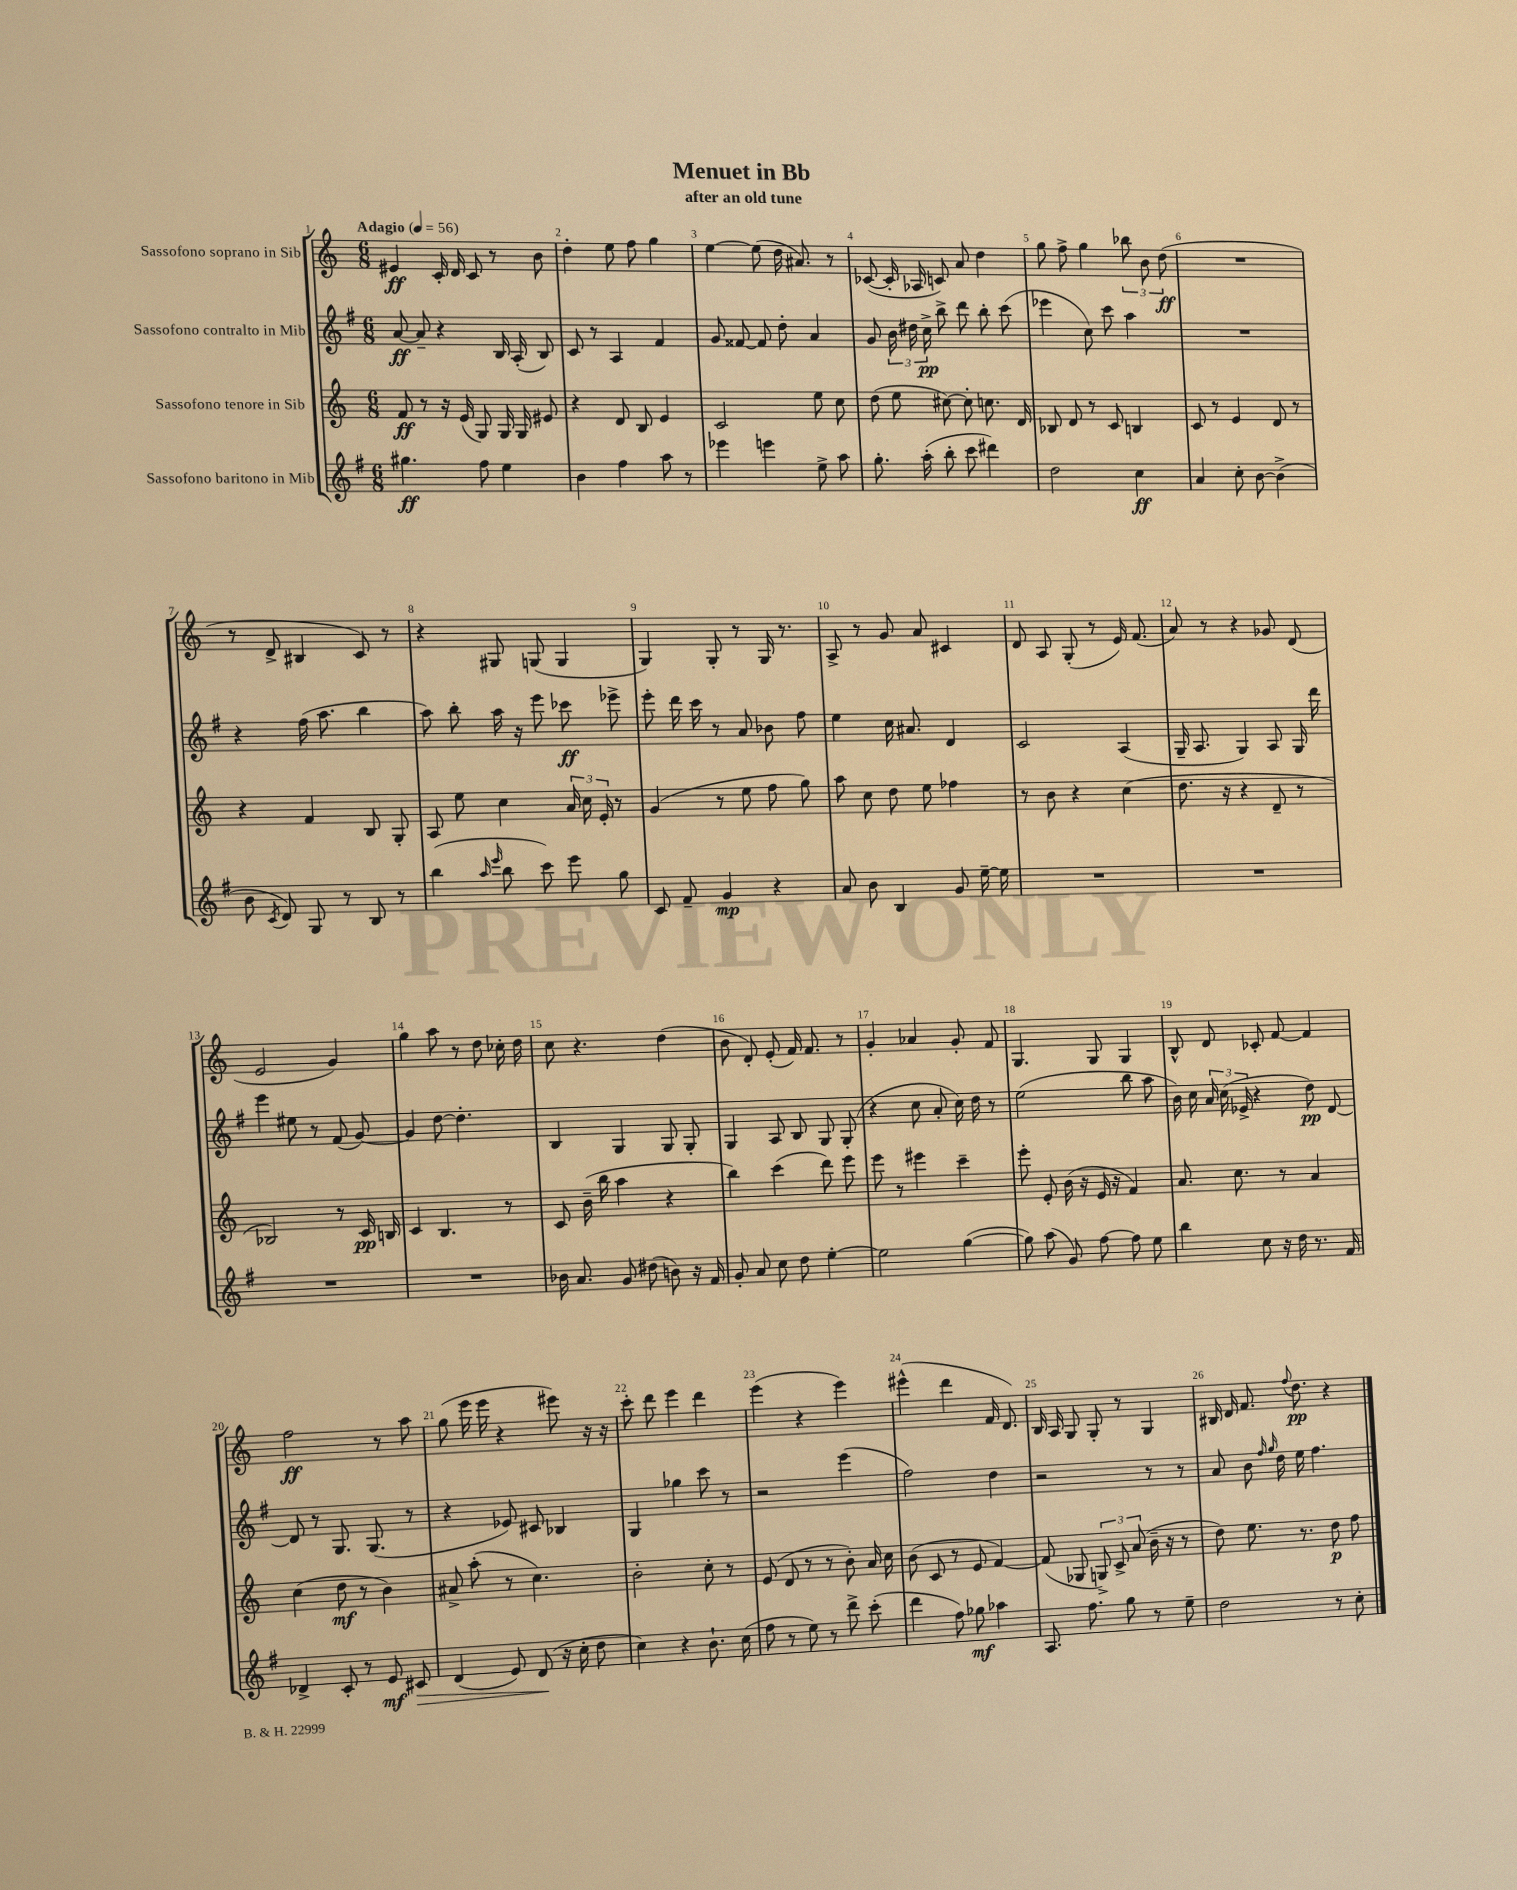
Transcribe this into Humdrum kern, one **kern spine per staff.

**kern	**dynam	**kern	**dynam	**kern	**dynam	**kern	**dynam
*part4	*part4	*part3	*part3	*part2	*part2	*part1	*part1
*staff4	*staff4	*staff3	*staff3	*staff2	*staff2	*staff1	*staff1
*I"Sassofono baritono in Mib	*	*I"Sassofono tenore in Sib	*	*I"Sassofono contralto in Mib	*	*I"Sassofono soprano in Sib	*
*clefG2	*	*clefG2	*	*clefG2	*	*clefG2	*
*k[f#]	*	*k[]	*	*k[f#]	*	*k[]	*
*M6/8	*	*M6/8	*	*M6/8	*	*M6/8	*
*MM56	*	*MM56	*	*MM56	*	*MM56	*
=1	=1	=1	=1	=1	=1	=1	=1
!	!	!	!	!	!	!LO:TX:a:B:t=Adagio	!
4.gg#X\	ff	8f/	ff	[8a/	ff	4e#X/	ff
.	.	8r	.	8a~/]	.	.	.
.	.	16r	.	4r	.	16c'/	.
.	.	(16e/	.	.	.	16d/	.
8ff#\	.	8G/)	.	.	.	8c/	.
4ee\	.	16G/	.	16B/	.	8r	.
.	.	16G/	.	(16A'/	.	.	.
.	.	8e#X/	.	8B/)	.	8b\	.
=2	=2	=2	=2	=2	=2	=2	=2
4b\	.	4r	.	8c/	.	4dd'\	.
.	.	.	.	8r	.	.	.
4ff#\	.	8d/	.	4A/	.	8ee\	.
.	.	8B/	.	.	.	8ff\	.
8aa\	.	4e/	.	4f#/	.	4gg\	.
8r	.	.	.	.	.	.	.
=3	=3	=3	=3	=3	=3	=3	=3
4eee-X\	.	2c/	.	8g/	.	[4ee\	.
.	.	.	.	[8f##X/	.	.	.
4eeen\	.	.	.	8f##/]	.	(8ee\]	.
.	.	.	.	8dd'\	.	16dd\	.
.	.	.	.	.	.	8.a#X/)	.
8ee^\	.	8ee\	.	4a/	.	.	.
8aa\	.	8cc\	.	.	.	8r	.
=4	=4	=4	=4	=4	=4	=4	=4
8.gg'\	.	(8dd\	.	8g/	.	([8c-X/	.
.	.	8ee\	.	24b\	.	16c-'/]	.
.	.	.	.	24dd#X\	.	.	.
(16aa'\	.	.	.	.	.	16A-X/	.
.	.	.	.	24cc^\	pp	.	.
8bb'\	.	[8cc#X\)	.	8bb^\	.	8cn/)	.
8ccc\	.	8cc#'\]	.	8ddd\	.	8a/	.
4ddd#X\)	.	8.ccn\	.	8bb'\	.	4dd\	.
.	.	.	.	(8ccc\	.	.	.
.	.	16d/	.	.	.	.	.
=5	=5	=5	=5	=5	=5	=5	=5
2dd\	.	8B-X/	.	4eee-X\	.	8gg\	.
.	.	8d/	.	.	.	8ff^\	.
.	.	8r	.	8cc\)	.	4gg\	.
.	.	8c/	.	8ccc\	.	.	.
4cc\	ff	4Bn/	.	4aa\	.	12bb-X\	.
.	.	.	.	.	.	12b\	.
.	.	.	.	.	.	(12dd\	ff
=6	=6	=6	=6	=6	=6	=6	=6
4a/	.	8c/	.	2.r	.	2.r	.
.	.	8r	.	.	.	.	.
8cc'\	.	4e/	.	.	.	.	.
[8b\	.	.	.	.	.	.	.
(4b^\]	.	8d/	.	.	.	.	.
.	.	8r	.	.	.	.	.
!!LO:LB:g=z
=7	=7	=7	=7	=7	=7	=7	=7
8b\	.	4r	.	4r	.	8r	.
8qc/	.	.	.	.	.	.	.
8d/)	.	.	.	.	.	8d^/	.
8G/	.	4f/	.	(16ff#\	.	4B#X/	.
.	.	.	.	8.aa\	.	.	.
8r	.	.	.	.	.	.	.
8B/	.	8B/	.	4bb\	.	8c/)	.
8r	.	8G'/	.	.	.	8r	.
=8	=8	=8	=8	=8	=8	=8	=8
(4bb\	.	8A/	.	8aa\)	.	4r	.
.	.	8ee\	.	8bb'\	.	.	.
16qqaa/	.	.	.	.	.	.	.
16qqeee/	.	.	.	.	.	.	.
8bb\	.	4cc\	.	16aa\	.	8G#X/	.
.	.	.	.	16r	.	.	.
8ccc\)	.	.	.	8eee\	.	(8Gn/	.
8eee\	.	24a/	.	8ccc-X\	ff	4G/	.
.	.	24cc\	.	.	.	.	.
.	.	24e'/	.	.	.	.	.
8gg\	.	8r	.	8eee-X^\	.	.	.
=9	=9	=9	=9	=9	=9	=9	=9
8c/	.	(4g/	.	8eee'\	.	4G/)	.
8f#~/	.	.	.	16ddd\	.	.	.
.	.	.	.	16ccc\	.	.	.
4g/	mp	8r	.	8r	.	8G'/	.
.	.	8ee\	.	8a/	.	8r	.
4r	.	8ff\	.	8b-X\	.	16G/	.
.	.	.	.	.	.	8.r	.
.	.	8gg\)	.	8ff#\	.	.	.
=10	=10	=10	=10	=10	=10	=10	=10
8a/	.	8aa\	.	4ee\	.	8A^/	.
8b\	.	8cc\	.	.	.	8r	.
4B/	.	8dd\	.	16cc\	.	8g/	.
.	.	.	.	8.a#X/	.	.	.
.	.	8ee\	.	.	.	8a/	.
8g/	.	4ff-X\	.	4d/	.	4c#X/	.
[16ee~\	.	.	.	.	.	.	.
16ee\]	.	.	.	.	.	.	.
=11	=11	=11	=11	=11	=11	=11	=11
2.r	.	8r	.	2c/	.	8d/	.
.	.	8b\	.	.	.	8A/	.
.	.	4r	.	.	.	(8G'/	.
.	.	.	.	.	.	8r	.
.	.	(4cc\	.	(4A/	.	16e/)	.
.	.	.	.	.	.	(8.f/	.
=12	=12	=12	=12	=12	=12	=12	=12
2.r	.	8.dd\	.	16G~/	.	8a/)	.
.	.	.	.	8.A/	.	.	.
.	.	.	.	.	.	8r	.
.	.	16r	.	.	.	.	.
.	.	4r	.	4G/)	.	4r	.
.	.	8d~/	.	8A/	.	8g-X/	.
.	.	8r	.	16G/	.	(8d/	.
.	.	.	.	16ddd\	.	.	.
!!LO:LB:g=z
=13	=13	=13	=13	=13	=13	=13	=13
2.r	.	2B-X/)	.	4eee\	.	2e/	.
.	.	.	.	8ee#X\	.	.	.
.	.	.	.	8r	.	.	.
.	.	8r	.	(8f#/	.	4g/)	.
.	.	16c/	pp	[8g/)	.	.	.
.	.	16Bn/	.	.	.	.	.
=14	=14	=14	=14	=14	=14	=14	=14
2.r	.	4c/	.	4g/]	.	4gg\	.
.	.	4.B/	.	[8dd\	.	8aa\	.
.	.	.	.	4.dd'\]	.	8r	.
.	.	.	.	.	.	8dd\	.
.	.	8r	.	.	.	16cc-X'\	.
.	.	.	.	.	.	16dd\	.
=15	=15	=15	=15	=15	=15	=15	=15
16b-X\	.	8c/	.	4B/	.	8cc\	.
8.a/	.	.	.	.	.	.	.
.	.	(16b~\	.	.	.	4.r	.
.	.	16bb\	.	.	.	.	.
8g/	.	4aa\	.	4G/	.	.	.
(8dd#X\	.	.	.	.	.	.	.
8bn\)	.	4r	.	8G/	.	(4dd\	.
16r	.	.	.	8G'/	.	.	.
16f#/	.	.	.	.	.	.	.
=16	=16	=16	=16	=16	=16	=16	=16
8g'/	.	4bb\)	.	4G/	.	8b\	.
8a/	.	.	.	.	.	8d'/)	.
8cc\	.	(4ccc\	.	8A/	.	(8e'/	.
8dd\	.	.	.	8B/	.	16f/)	.
.	.	.	.	.	.	8.f/	.
[4ee'\	.	8ddd\)	.	8G/	.	.	.
.	.	8eee\	.	(8G'/	.	8r	.
=17	=17	=17	=17	=17	=17	=17	=17
2ee\]	.	8eee\	.	4r	.	4g'/	.
.	.	8r	.	.	.	.	.
.	.	4eee#X\	.	8cc\	.	4a-X/	.
.	.	.	.	8a'/	.	.	.
([4gg\	.	4ccc~\	.	16cc\)	.	8g'/	.
.	.	.	.	16dd\	.	.	.
.	.	.	.	8r	.	8f/	.
=18	=18	=18	=18	=18	=18	=18	=18
8gg\])	.	8eee'\	.	(2ee\	.	4.G/	.
(8aa\	.	8e'/	.	.	.	.	.
8g/)	.	(16b\	.	.	.	.	.
.	.	16r	.	.	.	.	.
[8ff#\	.	16e/	.	.	.	8G/	.
.	.	16r	.	.	.	.	.
8ff#\]	.	4f/)	.	8bb\	.	4G/	.
8ee\	.	.	.	8aa\	.	.	.
=19	=19	=19	=19	=19	=19	=19	=19
4bb\	.	8.a/	.	16b\)	.	8B^^/	.
.	.	.	.	16cc\	.	.	.
.	.	.	.	24a/	.	8d/	.
.	.	.	.	(24cc\	.	.	.
.	.	8.cc\	.	.	.	.	.
.	.	.	.	24e-X^/	.	.	.
8cc\	.	.	.	4r	.	8c-X'/	.
16r	.	8r	.	.	.	[8f/	.
16dd\	.	.	.	.	.	.	.
8.r	.	4a/	.	8dd\)	pp	4f/]	.
.	.	.	.	[8d/	.	.	.
16f#/	.	.	.	.	.	.	.
!!LO:LB:g=z
=20	=20	=20	=20	=20	=20	=20	=20
4d-X^/	.	(4cc\	.	8d/]	.	2ff\	ff
.	.	.	.	8r	.	.	.
8c'/	.	8dd\	mf	8.G/	.	.	.
8r	.	8r	.	.	.	.	.
.	.	.	.	(8.G/	.	.	.
8e/	mf	4b\)	.	.	.	8r	.
!	!LO:HP:b	!	!	!	!	!	!
8c#X/	>	.	.	8r	.	8aa\	.
=21	=21	=21	=21	=21	=21	=21	=21
(4d/	.	8a#X^/	.	4r	.	(8gg\	.
.	.	(8aa'\	.	.	.	16eee\	.
.	.	.	.	.	.	16eee\	.
8e/)	.	8r	.	8e-X/)	.	4r	.
(8d/	.	4.cc\)	.	8c#X/	.	.	.
16r	]	.	.	4B-X/	.	8eee#X\)	.
16cc'\	.	.	.	.	.	.	.
8dd\	.	.	.	.	.	16r	.
.	.	.	.	.	.	16r	.
=22	=22	=22	=22	=22	=22	=22	=22
4cc\)	.	2b'\	.	4G/	.	8ccc'\	.
.	.	.	.	.	.	8ddd\	.
4r	.	.	.	4gg-X\	.	4eee\	.
8.b`\	.	8cc'\	.	8ccc\	.	4ddd\	.
.	.	8r	.	8r	.	.	.
(16cc\	.	.	.	.	.	.	.
=23	=23	=23	=23	=23	=23	=23	=23
8ff#\	.	(8e/	.	2r	.	(4eee\	.
8r	.	8d/	.	.	.	.	.
8ee\)	.	8r	.	.	.	4r	.
8r	.	8r	.	.	.	.	.
8ddd^\	.	8b'\)	.	(4eee\	.	4eee\)	.
(8ccc'\	.	16a/	.	.	.	.	.
.	.	16cc\	.	.	.	.	.
=24	=24	=24	=24	=24	=24	=24	=24
4ddd\	.	(8b\	.	2ff#\)	.	(4eee#X^^\	.
.	.	8c/	.	.	.	.	.
8ff#\)	.	8r	.	.	.	4ddd\	.
8gg-X\	mf	8e/	.	.	.	.	.
4aa-X\	.	[4f/)	.	4dd\	.	16f/	.
.	.	.	.	.	.	8.d/)	.
=25	=25	=25	=25	=25	=25	=25	=25
8.A/	.	(8f/]	.	2r	.	16B/	.
.	.	.	.	.	.	16A/	.
.	.	8G-X/	.	.	.	8G/	.
8.ff#\	.	.	.	.	.	.	.
.	.	12Gn^/)	.	.	.	8G'/	.
.	.	12c^/	.	.	.	.	.
8gg\	.	.	.	.	.	8r	.
.	.	(12a/	.	.	.	.	.
8r	.	16b~\	.	8r	.	4G/	.
.	.	16r	.	.	.	.	.
8ee~\	.	8r	.	8r	.	.	.
=26	=26	=26	=26	=26	=26	=26	=26
2dd\	.	8dd\)	.	8a/	.	16B#X/	.
.	.	.	.	.	.	16d/	.
.	.	8.ee\	.	8b\	.	8.f/	.
.	.	.	.	16qqff#/	.	.	.
.	.	.	.	16qqgg/	.	.	.
.	.	.	.	16dd\	.	.	.
.	.	.	.	.	.	8qqff/	.
.	.	8.r	.	16ee\	.	8.dd\	pp
.	.	.	.	4.ff#\	.	.	.
8r	.	8dd\	p	.	.	4r	.
8cc'\	.	8ff\	.	.	.	.	.
==	==	==	==	==	==	==	==
*-	*-	*-	*-	*-	*-	*-	*-
